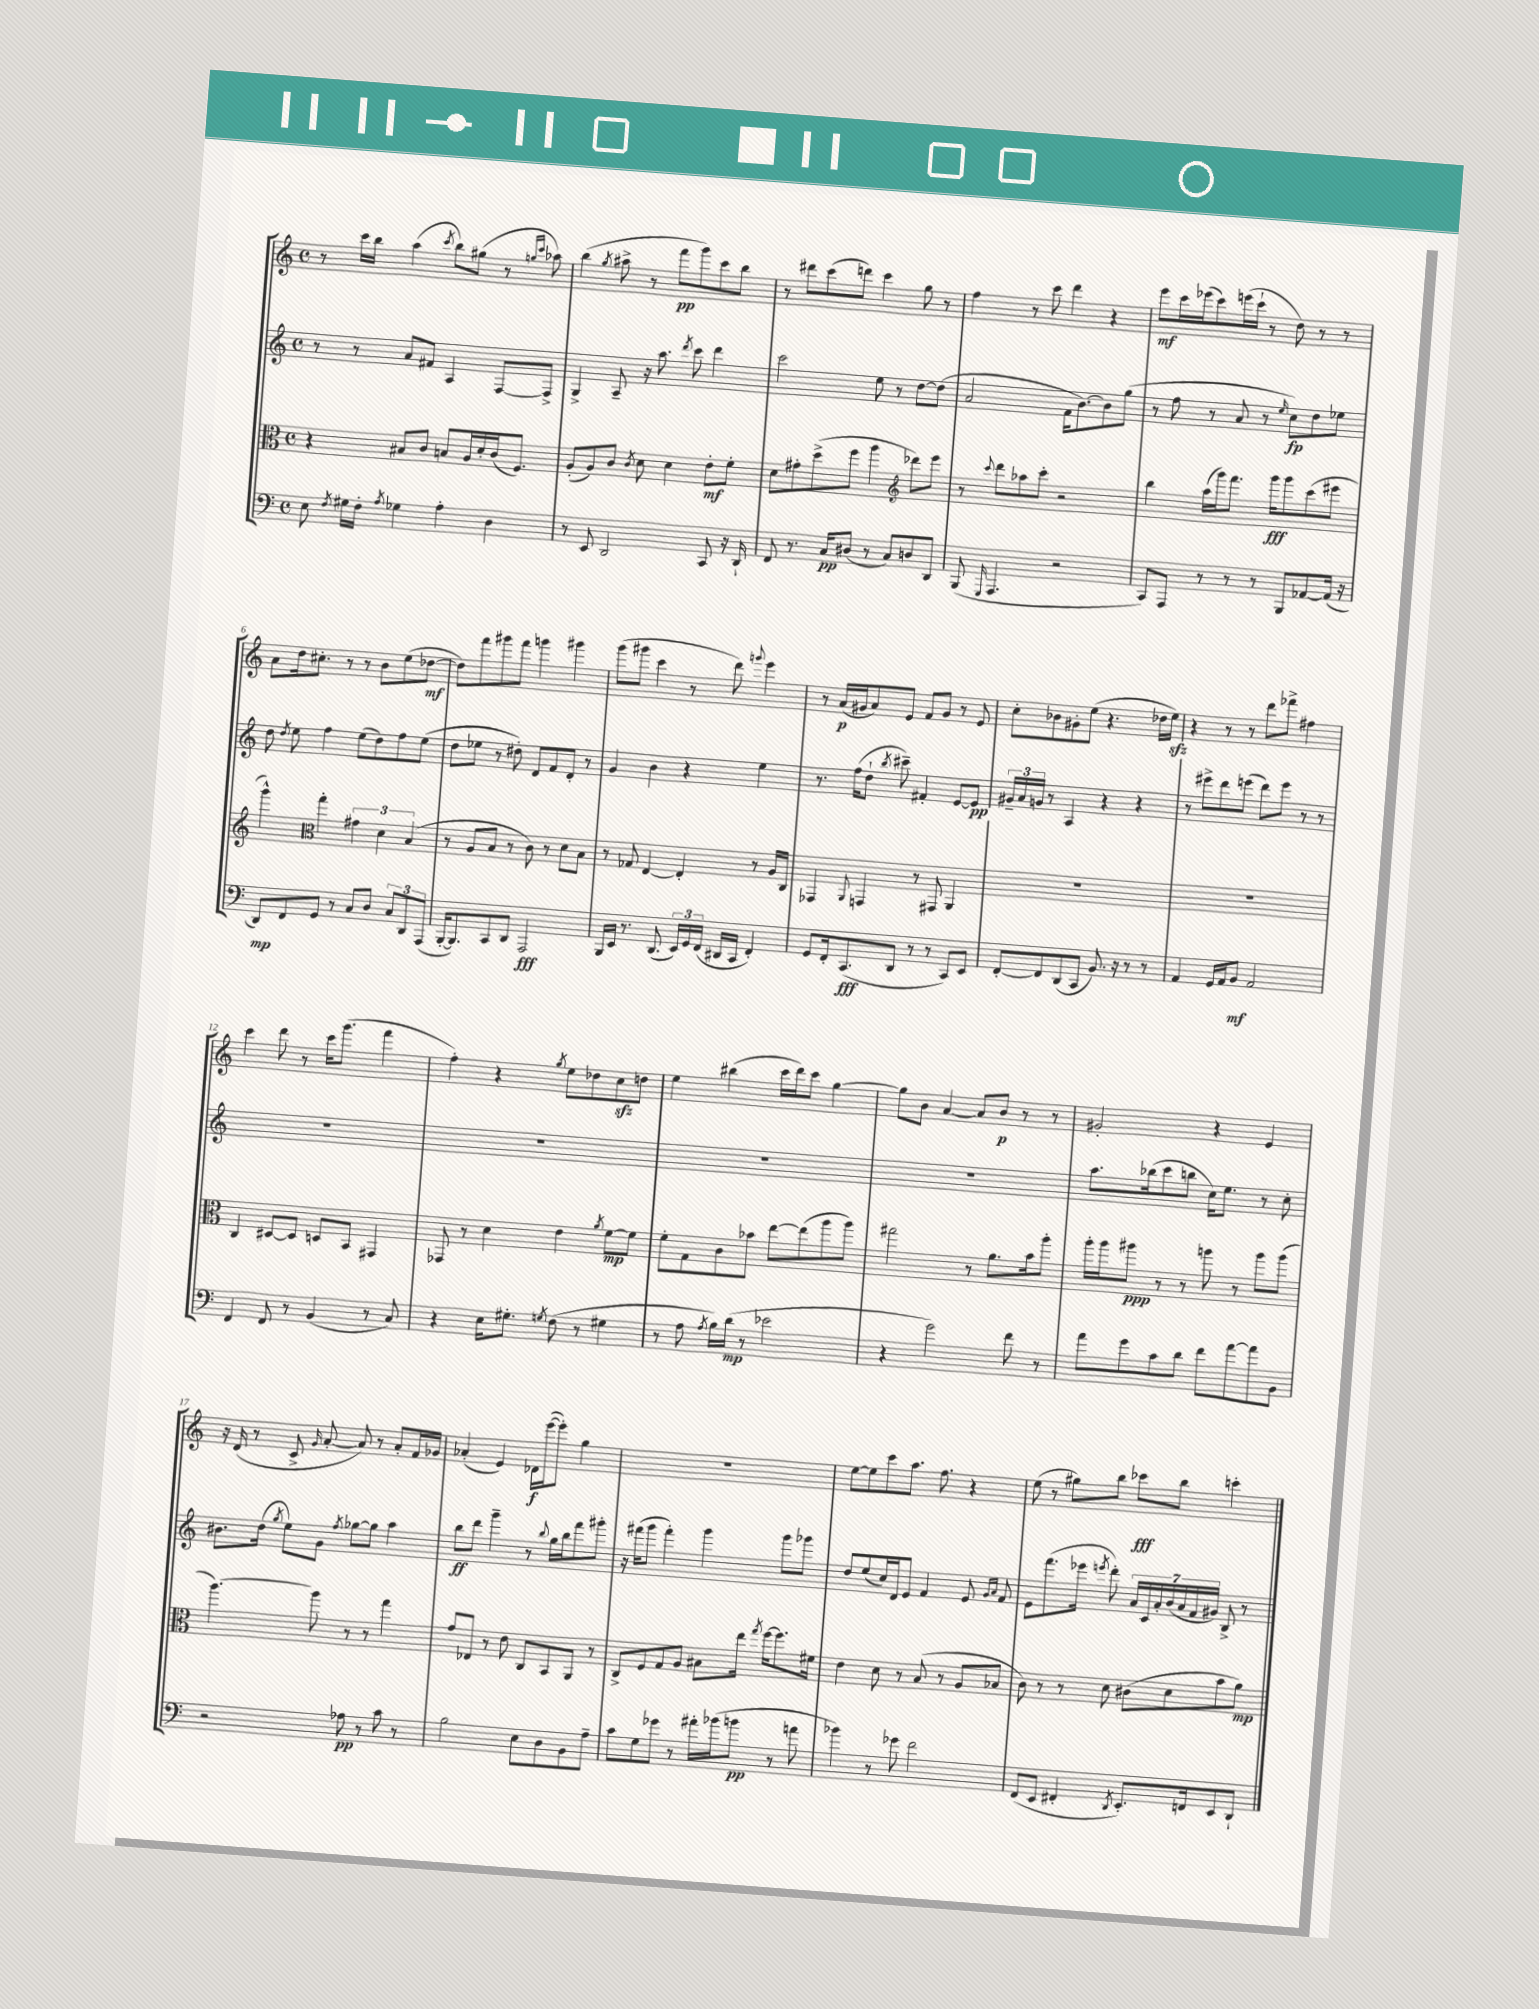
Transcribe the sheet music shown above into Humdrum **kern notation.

**kern	**kern	**kern	**kern
*staff4	*staff3	*staff2	*staff1
*clefF4	*clefC3	*clefG2	*clefG2
*k[]	*k[]	*k[]	*k[]
*M4/4	*M4/4	*M4/4	*M4/4
*met(c)	*met(c)	*met(c)	*met(c)
8E\	4r	8r	8r
8qF/	.	.	.
16G#\LL	.	8r	16ccc\LL
16F'\JJ	.	.	16bb\JJ
8qA/	.	.	.
4G-\	8B#/L	8a/L	(4aa\
.	8c/J	8f#/J	.
.	.	.	8qccc/
4A'\	8B/L	4A/	8bb\L)
.	16A/L	.	(8gg#\J
.	16d'/	.	.
4D\	(16c/J	[8F/L	8r
.	8.F/J)	.	.
.	.	.	16qqgg/LL
.	.	.	16qqccc/JJ
.	.	8F^/]J	8aa-\)
=	=	=	=
8r	(8A'/L	4G^/	(4bb\
8EE/	8A/)	.	.
.	.	.	8qgg/
2DD/	8c/J	8A~/	8aa#^\
.	8qc/	.	.
.	8d\	16r	8r
.	.	8.aa\	.
.	4d\	.	8fff\L
.	.	8qddd/	.
.	.	8ccc\	8ggg\)
8CC/	8e'\L	4ddd\	8ccc\
16r	8f'\J	.	8bb\J
16DD`/	.	.	.
=	=	=	=
8FF/	8d\L	2ccc\	8r
8.r	8g#'\	.	8ddd#\L
.	(8dd^\	.	(8ccc\
16C/LK	.	.	.
(8D#/J	8ff\J	.	8ddd\J)
8r	4aa\	8ee\	4ccc\
8C/L)	.	8r	.
*	*clefG2	*	*
8D/	8ddd-\L)	[8dd\L	8gg\
8DD/J	8eee\J	(8dd\]J	8r
=	=	=	=
(8BBB/	8r	2a/	4ff\
16qqGGG/	8qqccc/	.	.
4.AAA/	8ddd\L	.	.
.	8aa-\	.	8r
.	8ccc'\J	.	8ccc\
2r	2r	16f\LK	4ddd\
.	.	[8.b\)	.
.	.	8b\]	4r
.	.	(8gg\J	.
=	=	=	=
8CC/L)	4bb\	8r	8eee\L
8AAA/J	.	8ff\	16ccc\L
.	.	.	(16eee-\J
8r	(16aa\LL	8r	8ccc\)
.	16ggg\J)	.	.
8r	8.fff\J	8a/	(16eee\L
.	.	.	16ccc`\JJ
8r	.	8r	8r
.	16ggg\LK	.	.
.	.	16qqee/	.
8BBB/L	8ggg\	8cc\L)	8dd\)
[8AA-/	(8ccc\	8dd\	8r
(16AA-/]Jk	8eee#\J	8ee-\J	8r
16r	.	.	.
=	=	=	=
8DD/L)	4ggg^^\)	8dd\	8a\L
.	.	8qdd/	.
8FF/	.	8ee\	16dd\k
.	.	.	8.cc#'\J
*	*clefC3	*	*
8GG/J	4gg'\	4ff\	.
8r	.	.	8r
8C/L	6g#\	(8ee\L	8r
8D/J	.	8dd\)	8b\L
.	6d\	.	.
12C/L	.	8ff\	(8ee\
12DD/	(6B/	.	.
.	.	(8ee\J	[8dd-\J
(12AAA/J	.	.	.
=	=	=	=
[16BBB'/LK	8r	8dd\L	8dd-\]L)
8.BBB/])	.	.	.
.	8A/L	8ee-\J	8fff\
8CC/	8B/J	8r	8ggg#\
8DD/J	8r	8dd#'\)	8fff\J
2AAA/	8c\)	8d/L	4ggg\
.	8r	8f/	.
.	8d\L	8d'/J	4ggg#\
.	8B\J	8r	.
=	=	=	=
16BBB/LL	8r	4g/	(8ggg\L
16EE/JJ	.	.	.
8.r	8G-/	.	8ggg#\J
.	[4E/	4b\	4ccc\
(8.DD/	.	.	.
24EE/LL)	4E'/]	4r	8r
24GG/	.	.	.
(24FF/JJ	.	.	.
16DD#/LL	.	.	8ddd\)
16CC/JJ	.	.	.
.	.	.	8qqggg/
4FF'/)	8r	4ee\	4eee\
.	16A/LL	.	.
.	16C/JJ	.	.
=	=	=	=
8GG/L	4GG-/	8.r	8r
16FF'/k	.	.	(16a/LL
(8.CC/	.	(16ff\LK	16g#/J
.	8qqAA/	.	.
.	4GG/	8dd`\J	8a/)
.	.	8qbb/	.
8DD/J	.	8ccc#~\)	8e/J
8r	8r	4f#'/	8f/L
8r	8GG#/	.	8g#/J
8CC/L)	4AA/	[8e/L	8r
8EE/J	.	8e/]J	8e/
=	=	=	=
[8FF'/L	1r	24g#~/LL	8cc'\L
.	.	24a/	.
.	.	24g/JJ	.
8FF/]	.	8r	8b-\
(8DD/	.	4A/	8g#'\
8CC/J	.	.	(8ee\J
8.BB/)	.	4r	4.r
16r	.	.	.
8r	.	4r	.
8r	.	.	16dd-\LL
.	.	.	16ee\JJ)
=	=	=	=
4AA/	1r	8r	4r
.	.	8eee#^\L	.
16GG/LL	.	8ddd\	8r
16AA/J	.	.	.
8BB/J	.	(8eee\J	8r
2AA/	.	8ddd\L)	8ddd\L
.	.	8eee\J	8fff-^\J
.	.	8r	4ff#\
.	.	8r	.
=	=	=	=
4FF/	4C/	1r	4ccc\
8FF/	[8D#/L	.	8ddd\
8r	8D#/]J	.	8r
(4BB/	8D/L	.	16ccc\LK
.	.	.	(8.ggg\J
.	8BB/J	.	.
8r	4GG#/	.	4fff\
8C/)	.	.	.
=	=	=	=
4r	8GG-/	1r	4ff'\)
.	8r	.	.
16E\LK	4d\	.	4r
8.G#'\J	.	.	.
8qG/	.	.	8qgg/
(8F\	4e\	.	8ee\L
8r	.	.	8dd-\
.	8qa/	.	.
4G#\	[8f\L	.	8cc\
.	8f\]J	.	8dd\J
=	=	=	=
8r	8f'\L	1r	4ee\
8A\	8G\	.	.
8qA/	.	.	.
16B\LL)	8c\	.	(4bb#\
(16d\JJ	.	.	.
8r	8b-\J	.	.
2e-\	[8ee\L	.	16ccc\LL
.	.	.	16ddd\J)
.	(8ee\]	.	8ccc\J
.	8aa\	.	[4gg\
.	8aa\J)	.	.
=	=	=	=
4r	2gg#\	1r	8gg\]L
.	.	.	8b\J
2g\)	.	.	[4a/
.	8r	.	8a/]L
.	8.a\L	.	8b/J
8f\	.	.	8r
.	16b\k	.	.
8r	8aa'\J	.	8r
=	=	=	=
8a\L	16aa'\LL	8.aa\L	2g#'/
.	16aa\J	.	.
8g\	8aa#\J	.	.
.	.	(16bb-\k	.
8c\	8r	8ccc\	.
8d\J	8r	8bb\J	.
8f\L	8aa\	16cc\LK)	4r
.	.	8.ee\J	.
[8a\	8r	.	.
8a\]	8aa\L	8r	4e/
8BB\J	(8aa\J	8cc'\	.
=	=	=	=
2r	[4.aa\)	8.b#\L	16r
.	.	.	(16d/
.	.	.	8r
.	.	(16dd\Jk	.
.	.	8qgg/	.
.	.	8ee\L)	8c^/
.	.	.	16qqg/
.	8aa\]	8g\J	[8a'/
.	.	8qff/	.
8A-\	8r	[8gg-\L	8a/])
8r	8r	8gg-\]J	8r
8c\	4gg\	4aa\	8a'/L
8r	.	.	16f/L
.	.	.	16g-/JJ
=	=	=	=
2B\	8g/L	8bb\L	(4a-'/
.	8E-/J	8ddd\J	.
.	8r	4ggg~\	4e/)
.	8e\	.	.
8E\L	8C/L	8r	16d-\LL
.	.	.	([16eee\J
.	.	8qqbb/	.
8D\	8BB/	16gg\LL	8eee'\]J)
.	.	16bb\J	.
8BB\	8AA/J	8fff\	4gg\
8A~\J	8r	8ggg#'\J	.
=	=	=	=
8c\L	8C^/L	16r	1r
.	.	(16fff#\LK	.
8G\	8F/	8ggg\J	.
8g-\J	8G/	4fff#'\)	.
8r	8A/J	.	.
16a#'\LL	8B#\L	4ggg\	.
(16b-\J	.	.	.
8b\J	16ee\Jk	.	.
.	8qgg/	.	.
.	[16ff\LK	.	.
8r	8.ff\]	8ggg\L	.
8a\	.	8ggg-\J	.
.	16f#\Jk	.	.
=	=	=	=
4b-\)	4e\	8dd/L	[8ee\L
.	.	(8ee/	8ee\]
8r	8d\	16cc/L)	8ccc\
.	.	16d/J	.
8g-\	8r	8e/J	8.aa\J
2f\	(8B/	4f/	.
.	.	.	8.ff\
.	8r	.	.
.	8A/L	8e/	4r
.	.	16qqg/LL	.
.	.	16qqa/JJ	.
.	8B-/J	8f/	.
=	=	=	=
(8FF/L	8c\)	8e\L	(8ee\
8EE/J	8r	(8.fff\	8r
4FF#'/	8r	.	8gg#\L)
.	.	16eee-\Jk	.
.	.	8qeee/	.
.	8d\	8ddd'\)	8bb\J
8qDD/	.	.	.
8.EE'/L)	(8c#\L	28a/LL	8ccc-\L
.	.	28c/	.
.	.	28a'/	.
.	.	(28b/	.
.	8d\	.	8bb\J
.	.	28a/	.
.	.	28f/	.
16FF/k	.	.	.
.	.	28g#/JJ)	.
8EE/	8b\	8B^/	4ccc'\
8DD`/J	8a\J)	8r	.
==	==	==	==
*-	*-	*-	*-
